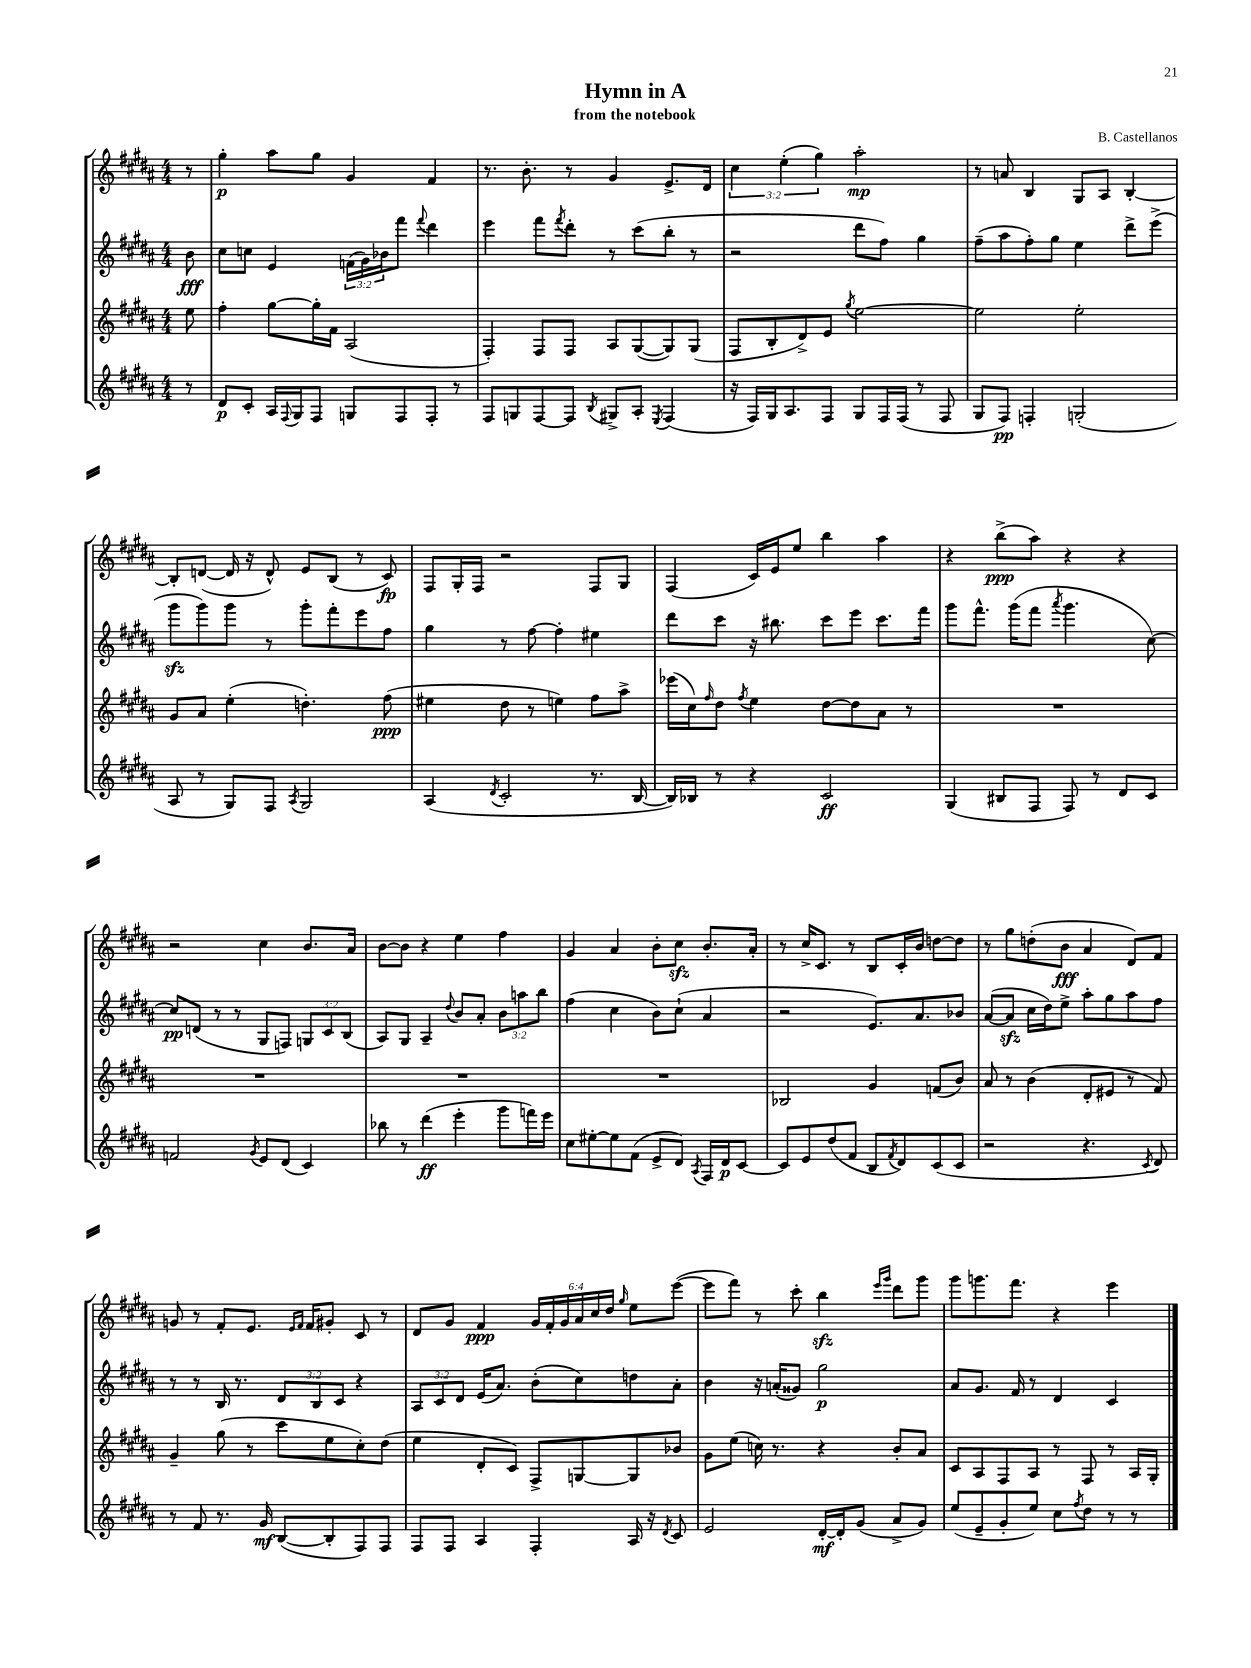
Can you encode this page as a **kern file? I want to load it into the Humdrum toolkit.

**kern	**dynam	**kern	**dynam	**kern	**dynam	**kern	**dynam
*part4	*part4	*part3	*part3	*part2	*part2	*part1	*part1
*staff4	*staff4	*staff3	*staff3	*staff2	*staff2	*staff1	*staff1
*clefG2	*	*clefG2	*	*clefG2	*	*clefG2	*
*k[f#c#g#d#a#]	*	*k[f#c#g#d#a#]	*	*k[f#c#g#d#a#]	*	*k[f#c#g#d#a#]	*
*M4/4	*	*M4/4	*	*M4/4	*	*M4/4	*
=	=	=	=	=	=	=	=
8r	.	8ee\	.	8b\	fff	8r	.
=1	=1	=1	=1	=1	=1	=1	=1
8d#/L	p	4ff#'\	.	8cc#\L	.	4gg#'\	p
8c#'/J	.	.	.	8ccn\J	.	.	.
16A#/LL	.	[8gg#\L	.	4e/	.	8aa#\L	.
8qqF#/	.	.	.	.	.	.	.
16G#/J	.	.	.	.	.	.	.
8F#/J	.	16gg#'\L]	.	.	.	8gg#\J	.
.	.	16f#\JJ	.	.	.	.	.
8Gn/L	.	(2A#/	.	(24fn\LL	.	4g#/	.
.	.	.	.	24g#\)	.	.	.
.	.	.	.	24b-X\J	.	.	.
8F#/	.	.	.	8fff#\J	.	.	.
.	.	.	.	8qqfff#/	.	.	.
8F#'/J	.	.	.	4ddd#\	.	4f#/	.
8r	.	.	.	.	.	.	.
=2	=2	=2	=2	=2	=2	=2	=2
8F#/L	.	4F#'/)	.	4eee\	.	8.r	.
8Gn/	.	.	.	.	.	.	.
.	.	.	.	.	.	8.b'\	.
[8F#/	.	8F#/L	.	8fff#\L	.	.	.
.	.	.	.	8qfff#/	.	.	.
8F#/J]	.	8F#/J	.	8ddd#'\J	.	8r	.
8qB/	.	.	.	.	.	.	.
8G#X^/L	.	8A#/L	.	8r	.	4g#/	.
8A#'/J	.	([8G#/	.	(8ccc#\L	.	.	.
8qE/	.	.	.	.	.	.	.
(4F#/	.	8G#/])	.	8bb'\J	.	8.e^/L	.
.	.	(8G#/J	.	8r	.	.	.
.	.	.	.	.	.	16d#/Jk	.
=3	=3	=3	=3	=3	=3	=3	=3
16r	.	8F#/L	.	2r	.	6cc#\	.
16F#/LL)	.	.	.	.	.	.	.
16G#/J	.	8B'/	.	.	.	.	.
.	.	.	.	.	.	(6ee'\	.
8.A#/	.	.	.	.	.	.	.
.	.	8d#^/)	.	.	.	.	.
.	.	.	.	.	.	6gg#\)	.
8F#/J	.	8e/J	.	.	.	.	.
.	.	8qgg#/	.	.	.	.	.
8G#/L	.	[2ee\	.	8ddd#\L	.	2aa#'\	mp
16F#/L	.	.	.	8ff#\J)	.	.	.
(16F#/JJ	.	.	.	.	.	.	.
8r	.	.	.	4gg#\	.	.	.
8F#/	.	.	.	.	.	.	.
=4	=4	=4	=4	=4	=4	=4	=4
8G#/L	.	2ee\]	.	(8ff#~\L	.	8r	.
8F#/J)	pp	.	.	8aa#\	.	8an/	.
4Fn'/	.	.	.	8ff#'\)	.	4B/	.
.	.	.	.	8gg#\J	.	.	.
(2Gn'/	.	2ee'\	.	4ee\	.	8G#/L	.
.	.	.	.	.	.	8A#/J	.
.	.	.	.	8ddd#^\L	.	[4B'/	.
.	.	.	.	(8eee^\J	.	.	.
!!LO:LB:g=z
=5	=5	=5	=5	=5	=5	=5	=5
8A#/	.	8g#/L	.	8ggg#zz\L	.	8B'/L]	.
8r	.	8a#/J	.	8ggg#\)	.	([8dn/J	.
8G#/L)	.	(4ee'\	.	8ggg#\J	.	16d/]	.
.	.	.	.	.	.	16r	.
8F#/J	.	.	.	8r	.	8d^^/)	.
8qA#/	.	.	.	.	.	.	.
2G#/	.	4.ddn'\)	.	8ggg#'\L	.	8e/L	.
.	.	.	.	8fff#'\	.	(8B/J	.
.	.	.	.	8eee\	.	8r	.
.	.	(8ff#\	ppp	8ff#\J	.	8c#/)	fp
=6	=6	=6	=6	=6	=6	=6	=6
(4A#/	.	4ee#X\	.	4gg#\	.	8F#/L	.
.	.	.	.	.	.	16G#'/L	.
.	.	.	.	.	.	16F#/JJ	.
8qd#/	.	.	.	.	.	.	.
2c#'/	.	8dd#\	.	8r	.	2r	.
.	.	8r	.	[8ff#\	.	.	.
.	.	4een\)	.	4ff#'\]	.	.	.
8.r	.	8ff#\L	.	4ee#X\	.	8F#/L	.
.	.	8aa#^\J	.	.	.	8G#/J	.
[16B/	.	.	.	.	.	.	.
=7	=7	=7	=7	=7	=7	=7	=7
16B/LL])	.	(16eee-X\LL	.	8ddd#\L	.	(4F#/	.
16B-X/JJ	.	16cc#\J)	.	.	.	.	.
.	.	16qqff#/	.	.	.	.	.
8r	.	8dd#\J	.	8ccc#\J	.	.	.
.	.	8qff#/	.	.	.	.	.
4r	.	4ee\	.	16r	.	16c#/LL)	.
.	.	.	.	8.bb#X\	.	16e/J	.
.	.	.	.	.	.	8ee/J	.
2c#/	ff	[8dd#\L	.	8ccc#\L	.	4bb\	.
.	.	8dd#\]	.	8eee\J	.	.	.
.	.	8a#\J	.	8.ccc#\L	.	4aa#\	.
.	.	8r	.	.	.	.	.
.	.	.	.	16fff#\Jk	.	.	.
=8	=8	=8	=8	=8	=8	=8	=8
(4G#/	.	1r	.	8ggg#\L	.	4r	.
.	.	.	.	8.fff#^^\J	.	.	.
8B#X/L	.	.	.	.	.	(8bb^\L	ppp
.	.	.	.	(16ggg#\KL	.	.	.
8F#/J	.	.	.	8fff#\J	.	8aa#\J)	.
.	.	.	.	8qaaa#/	.	.	.
8F#/)	.	.	.	4.ggg#\	.	4r	.
8r	.	.	.	.	.	.	.
8d#/L	.	.	.	.	.	4r	.
8c#/J	.	.	.	[8cc#\)	.	.	.
!!LO:LB:g=z
=9	=9	=9	=9	=9	=9	=9	=9
2fn/	.	1r	.	8cc#/L]	pp	2r	.
.	.	.	.	(8dn/J	.	.	.
.	.	.	.	8r	.	.	.
.	.	.	.	8r	.	.	.
8qg#/	.	.	.	.	.	.	.
8e/L	.	.	.	8G#/L	.	4cc#\	.
(8d#/J	.	.	.	8Fn/J)	.	.	.
4c#/)	.	.	.	12Gn/L	.	8.b/L	.
.	.	.	.	12c#/	.	.	.
.	.	.	.	(12B/J	.	.	.
.	.	.	.	.	.	16a#/Jk	.
=10	=10	=10	=10	=10	=10	=10	=10
8bb-X\	.	1r	.	8A#/L)	.	[8b\L	.
8r	.	.	.	8G#/J	.	8b\J]	.
(4ddd#\	ff	.	.	4A#~/	.	4r	.
.	.	.	.	8qqdd#/	.	.	.
4eee'\	.	.	.	8b/L	.	4ee\	.
.	.	.	.	8a#'/J	.	.	.
8ggg#\L	.	.	.	12b\L	.	4ff#\	.
.	.	.	.	12aan\	.	.	.
16fffn\L)	.	.	.	.	.	.	.
.	.	.	.	12bb\J	.	.	.
16eee\JJ	.	.	.	.	.	.	.
=11	=11	=11	=11	=11	=11	=11	=11
8cc#\L	.	1r	.	(4ff#\	.	4g#/	.
[8ee#X'\	.	.	.	.	.	.	.
8ee#\]	.	.	.	4cc#\	.	4a#/	.
(8f#\J	.	.	.	.	.	.	.
8e^/L	.	.	.	8b\L)	.	8b'\L	.
8d#/J)	.	.	.	(8cc#`\J	.	8cc#zz\J	.
8qA#/	.	.	.	.	.	.	.
16F#/LL	.	.	.	4a#/	.	8.b'/L	.
16d#/J	p	.	.	.	.	.	.
[8c#/J	.	.	.	.	.	.	.
.	.	.	.	.	.	16a#'/Jk	.
=12	=12	=12	=12	=12	=12	=12	=12
8c#/L]	.	2B-X/	.	2r	.	8r	.
8e/	.	.	.	.	.	16cc#^/KL	.
.	.	.	.	.	.	8.c#/J	.
(8dd#/	.	.	.	.	.	.	.
8f#/J	.	.	.	.	.	8r	.
8B/L	.	4g#/	.	8.e/L)	.	8B/L	.
8qf#/	.	.	.	.	.	.	.
8d#/)	.	.	.	.	.	16c#'/L	.
.	.	.	.	8.a#/	.	16b/JJ	.
(8c#/	.	(8fn/L	.	.	.	[8ddn\L	.
8c#/J	.	8b/J)	.	8b-X/J	.	8dd\J]	.
=13	=13	=13	=13	=13	=13	=13	=13
2r	.	8a#/	.	([8a#/L	.	8r	.
.	.	8r	.	8a#zz/J]	.	8gg#\L	.
.	.	(4b\	.	16cc#\LL	.	(8ddn'\	.
.	.	.	.	16dd#\J)	.	.	.
.	.	.	.	8ee^\J	.	8b\J	fff
4.r	.	8d#'/L	.	8aa#'\L	.	4a#/	.
.	.	8e#X/J	.	8gg#\	.	.	.
.	.	8r	.	8aa#\	.	8d#/L)	.
8qc#/	.	.	.	.	.	.	.
8d#/)	.	8f#/)	.	8ff#\J	.	8f#/J	.
!!LO:LB:g=z
=14	=14	=14	=14	=14	=14	=14	=14
8r	.	4g#~/	.	8r	.	8gn/	.
8f#/	.	.	.	8r	.	8r	.
8.r	.	(8gg#\	.	16B/	.	8f#'/L	.
.	.	.	.	8.r	.	.	.
.	.	8r	.	.	.	8.e/J	.
16g#/	mf	.	.	.	.	.	.
([8B/L	.	8ccc#\L	.	12d#/L	.	.	.
.	.	.	.	.	.	16qqe/LL	.
.	.	.	.	.	.	16qqf#/JJ	.
.	.	.	.	.	.	16f#/KL	.
.	.	.	.	12B/	.	.	.
8B'/]	.	8ee\	.	.	.	8g#X'/J	.
.	.	.	.	12c#/J	.	.	.
8F#/)	.	8cc#'\)	.	4r	.	8c#/	.
8F#/J	.	(8dd#\J	.	.	.	8r	.
=15	=15	=15	=15	=15	=15	=15	=15
8F#/L	.	4ee\	.	12A#/L	.	8d#/L	.
.	.	.	.	12c#/	.	.	.
8F#/J	.	.	.	.	.	8g#/J	.
.	.	.	.	12d#/J	.	.	.
4A#/	.	8d#'/L	.	(16e/KL	.	4f#/	ppp
.	.	.	.	8.a#/J)	.	.	.
.	.	8c#/J)	.	.	.	.	.
4F#'/	.	8F#^/L	.	(8b'\L	.	24g#/LL	.
.	.	.	.	.	.	24f#'/	.
.	.	.	.	.	.	24g#/	.
.	.	[8Gn/	.	8cc#\)	.	24a#/	.
.	.	.	.	.	.	24cc#/	.
.	.	.	.	.	.	24dd#/JJ	.
.	.	.	.	.	.	16qqgg#/	.
16A#/	.	8G/]	.	8ddn\	.	8ee\L	.
16r	.	.	.	.	.	.	.
8qd#/	.	.	.	.	.	.	.
8c#/	.	8b-X/J	.	8a#'\J	.	([8eee\J	.
=16	=16	=16	=16	=16	=16	=16	=16
2e/	.	8g#\L	.	4b\	.	8eee\L]	.
.	.	(8ee\J	.	.	.	8fff#\J)	.
.	.	16ccn\)	.	16r	.	8r	.
.	.	8.r	.	(16an'/KL	.	.	.
.	.	.	.	8g##X/J)	.	8ccc#'\	.
[16d#'/LL	mf	4r	.	2gg#\	p	4bbzz\	.
16d#'/J]	.	.	.	.	.	.	.
(8g#/J	.	.	.	.	.	.	.
.	.	.	.	.	.	16qqeee/LL	.
.	.	.	.	.	.	16qqggg#/JJ	.
8a#^/L	.	8b'/L	.	.	.	8ddd#\L	.
8g#/J)	.	8a#/J	.	.	.	8ggg#\J	.
=17	=17	=17	=17	=17	=17	=17	=17
(8ee/L	.	8c#/L	.	8a#/L	.	8ggg#\L	.
8e~/	.	8A#/	.	8.g#/J	.	8.gggn\	.
8g#'/	.	8F#/	.	.	.	.	.
.	.	.	.	16f#/	.	8.fff#\J	.
8ee/J)	.	8A#/J	.	8r	.	.	.
8cc#\L	.	8r	.	4d#/	.	4r	.
8qff#/	.	.	.	.	.	.	.
8dd#\J	.	8F#/	.	.	.	.	.
8r	.	8r	.	4c#/	.	4eee\	.
8r	.	16A#/LL	.	.	.	.	.
.	.	16G#'/JJ	.	.	.	.	.
==	==	==	==	==	==	==	==
*-	*-	*-	*-	*-	*-	*-	*-
